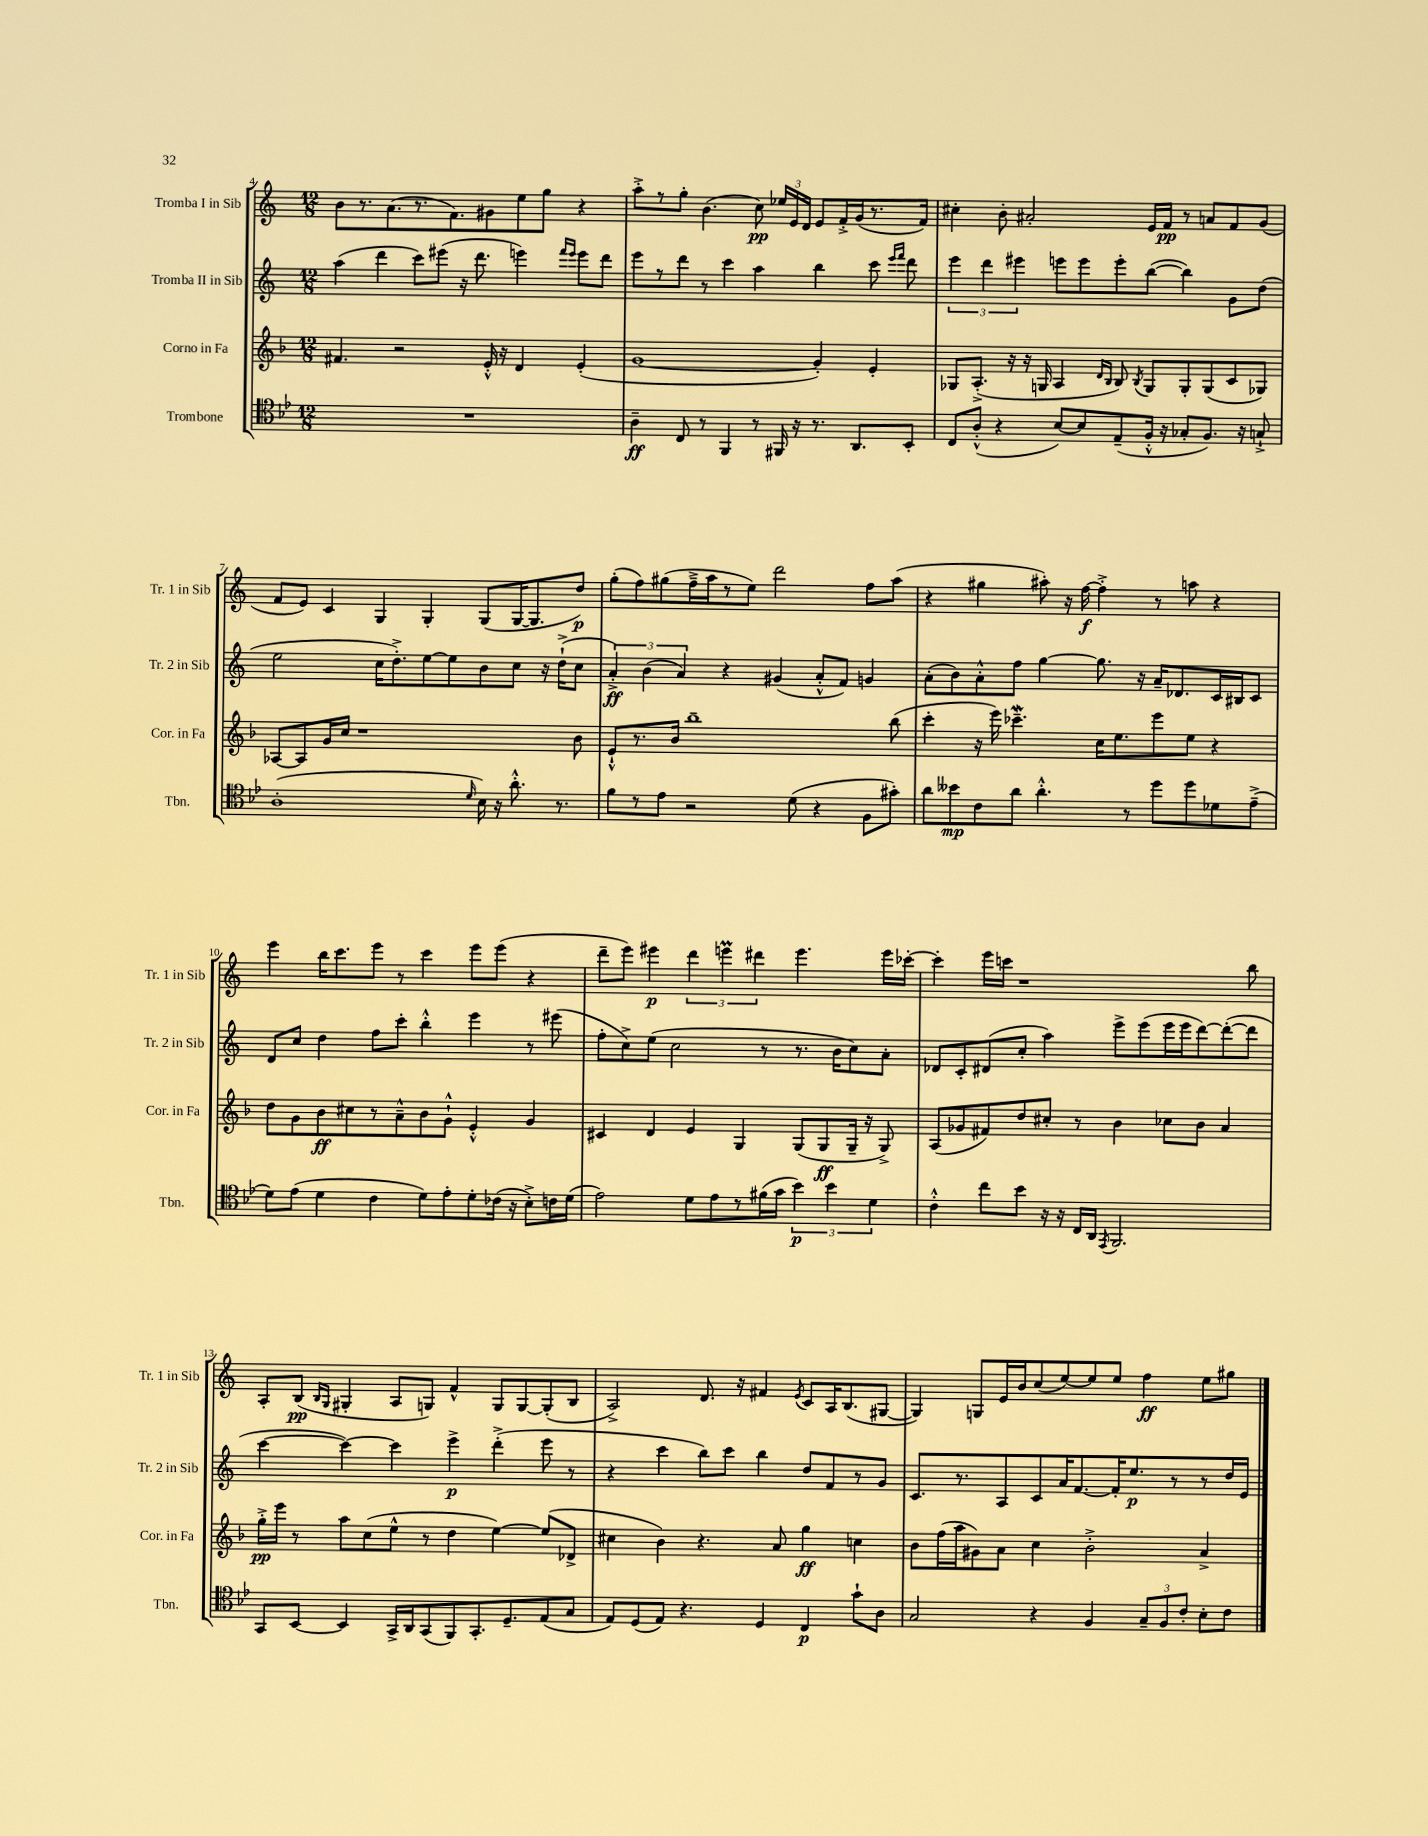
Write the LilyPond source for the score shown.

<<
\new StaffGroup <<
\new Staff = "s0" \with { instrumentName = "Tromba I in Sib" shortInstrumentName = "Tr. 1 in Sib" } {
    \clef treble \key c \major \numericTimeSignature \time 12/8
    \autoBeamOff b'8[ r8. a'8.( r8. f'8.) gis'8 e''8 g''8] r4 |
    a''8[-.-> r8 g''8]-. b'4.( c''8\pp) \tuplet 3/2 { ees''16[ e'16 d'16] } e'8[ f'16-.-> g'16( r8. f'16]) |
    cis''4-. b'8-. ais'2-. e'16[ f'16]\pp r8 a'8[ f'8 g'8]( |
    f'8[ e'8]) c'4 g4 g4-. g8[( g16~ g8. d''8]\p) |
    g''8[-.( f''8) gis''8( f''16---> a''16 r8 e''8]) d'''2 f''8[ a''8]( |
    r4 gis''4 ais''8-.) r16 f''16~\f f''4-.-> r8 a''8 r4 |
    e'''4 b''16[ c'''8. e'''8] r8 c'''4 e'''8[ e'''8]( r4 |
    d'''8[-- e'''8]) eis'''4\p \tuplet 3/2 { d'''4 e'''4\prall dis'''4 } e'''4. e'''16[ ces'''16]~-. |
    ces'''4-. e'''16[ c'''16] r1 b''8 |
    a8[-. b8]\pp( \grace { b16[ g16] } gis4-. a8[ g8]) f'4-^ g8[ g8~ g8-.( b8] |
    a2->) d'8. r16 fis'4 \acciaccatura { e'8 } c'8[ a16 b8.( gis8]~ |
    gis4) g8[ e'16 b'16 c''8( e''8~) e''8 e''8] f''4\ff e''8[ gis''8] \bar "|." |
}
\new Staff = "s1" \with { instrumentName = "Tromba II in Sib" shortInstrumentName = "Tr. 2 in Sib" } {
    \clef treble \key c \major \numericTimeSignature \time 12/8
    \autoBeamOff a''4( d'''4 c'''8[) eis'''8]( r16 d'''8. e'''4) \grace { f'''16[ e'''16] } e'''8[ d'''8] |
    e'''8[ r8 d'''8] r8 c'''4 a''4 b''4 c'''8 \grace { e'''16[ f'''16] } d'''8 |
    \tuplet 3/2 { e'''4 d'''4 eis'''4 } e'''8[ e'''8 e'''8-. b''8]~( b''4) g'8[ d''8]( |
    e''2 c''16[ d''8.-.->) e''8~ e''8 b'8 c''8] r16 d''16[-!->( c''8] |
    \tuplet 3/2 { a'4-.->\ff) b'4( a'4) } r4 gis'4( a'8[-.-^ f'8]) g'4 |
    a'8[-.( b'8) a'8-.-^ f''8] g''4~ g''8. r16 a'16[-- des'8. c'16 bis16 c'8] |
    d'8[ c''8] d''4 f''8[ c'''8]-. b''4-.-^ e'''4 r8 eis'''8( |
    f''8[-. c''8->) e''8]( c''2 r8 r8. b'16[ c''8) a'8]-. |
    des'8[ c'8-. dis'8( c''8]-. a''4) e'''8[-> e'''8( e'''16 e'''16 d'''8~) d'''8~-.( d'''8] |
    c'''4~ c'''4~) c'''4 e'''4->\p d'''4-.->( e'''8 r8 |
    r4 c'''4 b''8[) c'''8] b''4 d''8[ f'8 r8 g'8] |
    c'8.[ r8. a8 c'8 a'16 f'8.~ f'16-. e''8.\p r8 r8 d''16 e'16] \bar "|." |
}
\new Staff = "s2" \with { instrumentName = "Corno in Fa" shortInstrumentName = "Cor. in Fa" } {
    \clef treble \key f \major \numericTimeSignature \time 12/8
    \autoBeamOff fis'4. r2 e'16-.-^ r16 d'4 e'4-.( |
    g'1~ g'4-.) e'4-. |
    ges8[ a8.]-.->( r16 r16 g16 a4 \grace { d'16[ bes16] } bes8) \acciaccatura { bes8 } g8[ g8-. g8( c'8 ges8]) |
    aes8[~ aes8 g'16 c''16] r1 bes'8 |
    e'8[-!-^ r8. bes'16] bes''1-- bes''8( |
    c'''4-. r16 e'''16) ces'''4.--\mordent c''16[ e''8. e'''8 e''8] r4 |
    d''8[ g'8 bes'8\ff cis''8 r8 a'8---^ bes'8 g'8]-!-^ e'4-.-^ g'4 |
    cis'4 d'4 e'4 g4 g8[( g8\ff g16]-- r16 g8->) |
    a8[( ges'8 fis'8) d''8 cis''8]-. r8 bes'4 ces''8[ bes'8] a'4 |
    g''16[-.->\pp e'''16] r8 a''8[ c''8( e''8]-^ r8 d''4 e''4~) e''8[( des'8]-> |
    cis''4 bes'4) r4. a'8 g''4\ff c''4 |
    bes'8[ f''16( a''16 gis'8) a'8] c''4 bes'2-.-> a'4-> \bar "|." |
}
\new Staff = "s3" \with { instrumentName = "Trombone" shortInstrumentName = "Tbn." } {
    \clef tenor \key bes \major \numericTimeSignature \time 12/8
    \autoBeamOff R1. |
    a4--\ff c8 r8 f,4 r8 fis,16 r16 r8. a,8.[ bes,8]-. |
    c8[ a8]-.-^( r4 bes8[~) bes8 ees8--( f16]-.-^ r16 ges8[-. f8.]) r16 g8-!-> |
    a1-.( \grace { d'16 } bes16) r16 a'8.-.-^ r8. |
    f'8[ r8 ees'8] r2 d'8( r4 f8[ gis'8]-.) |
    a'8[ beses'8\mp c'8 a'8] a'4.-.-^ r8 d''8[ d''8 des'8 ees'8]--->( |
    d'8[) ees'8]( d'4 c'4 d'8[) ees'8-. d'8-. ces'16]( r16 bes8[-.->) c'16 d'16]( |
    ees'2) d'8[ ees'8 r8 fis'16( g'16] \tuplet 3/2 { bes'4\p) bes'4 d'4 } |
    c'4-.-^ c''8[ bes'8] r16 r16 c16[ a,16] \acciaccatura { ees,8 } f,2. |
    g,8[ bes,8]~ bes,4 g,16[-> a,16 g,8( f,8) g,8.-. d8.-- ees8( g8] |
    ees8[) d8( ees8]) r4. d4 c4\p g'8[-! a8] |
    g2 r4 f4 \tuplet 3/2 { g8[-- f8 c'8]-. } bes8[-. c'8] \bar "|." |
}
>>
>>
\layout { \context { \Score currentBarNumber = #4 } }
